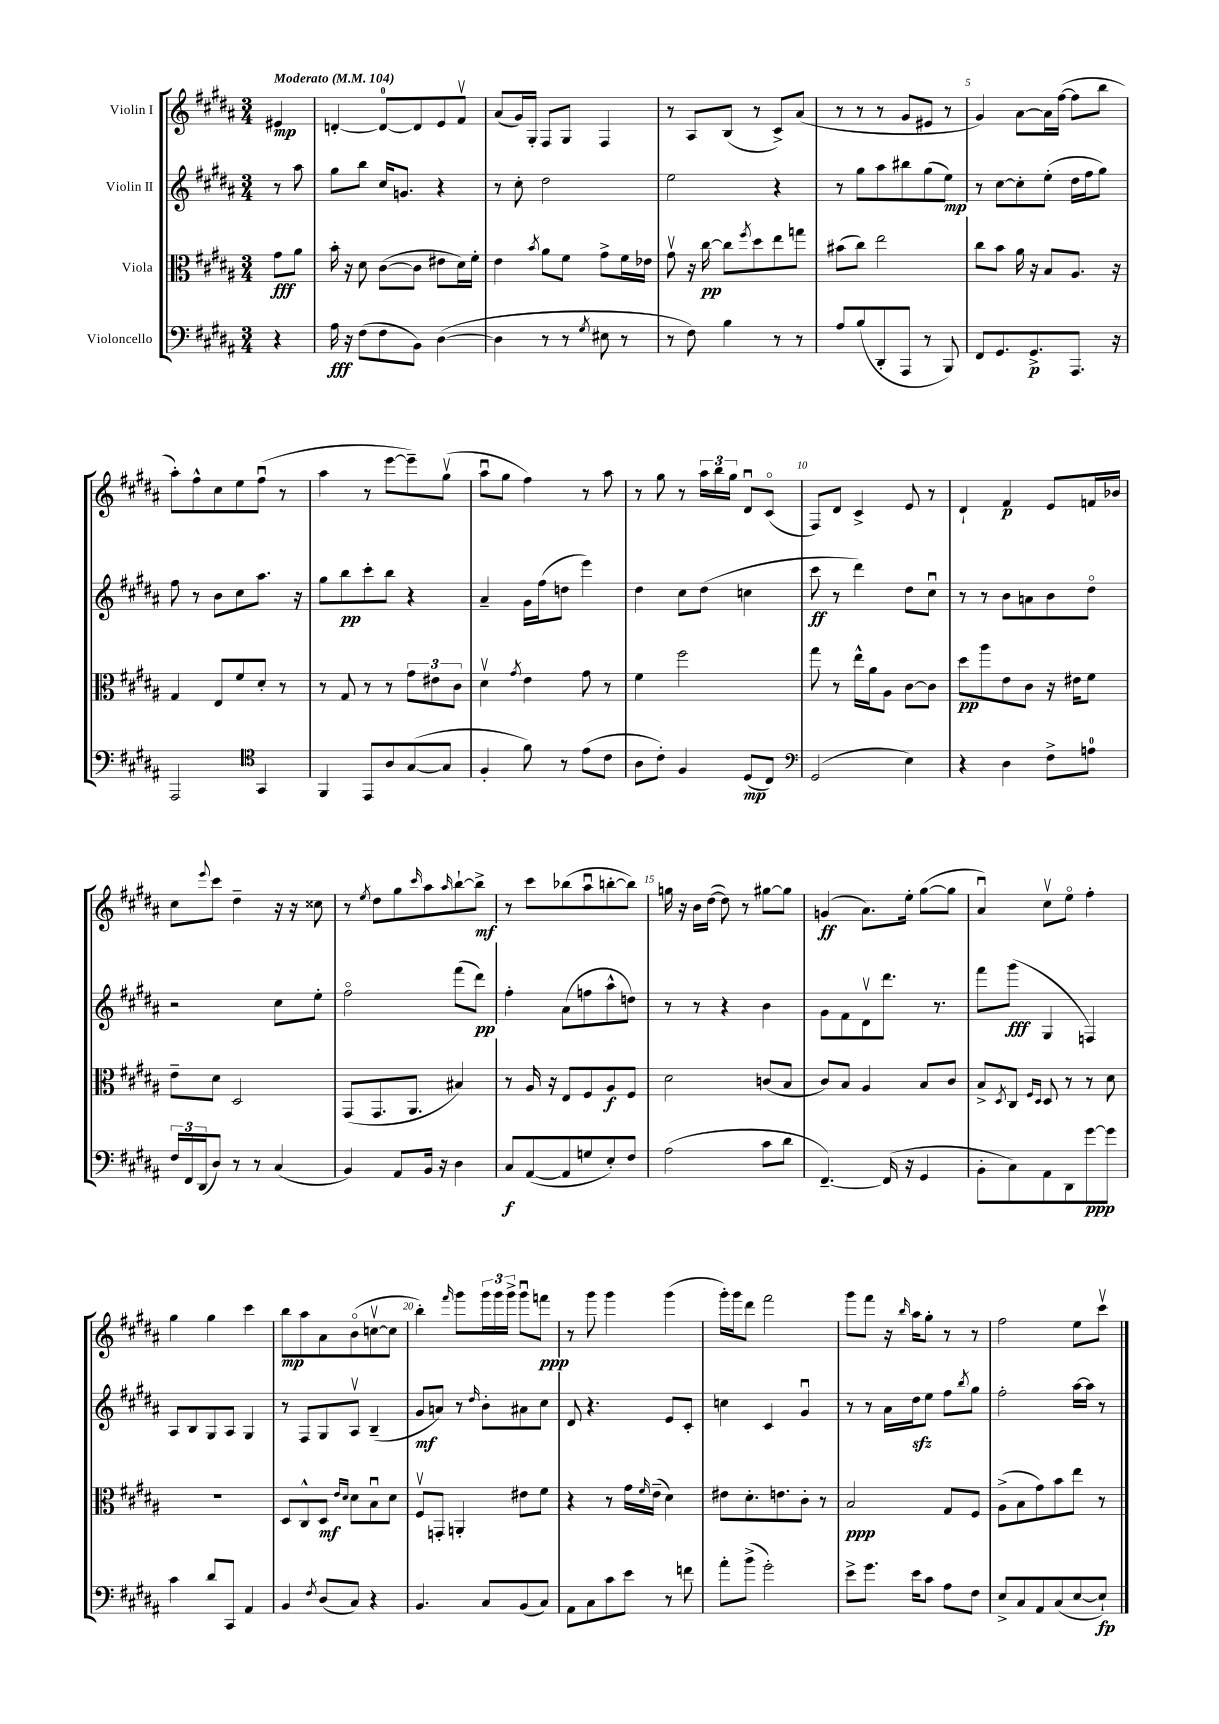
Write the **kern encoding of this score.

**kern	**dynam	**kern	**dynam	**kern	**dynam	**kern	**dynam
*part4	*part4	*part3	*part3	*part2	*part2	*part1	*part1
*staff4	*staff4	*staff3	*staff3	*staff2	*staff2	*staff1	*staff1
*I"Violoncello	*	*I"Viola	*	*I"Violin II	*	*I"Violin I	*
*clefF4	*	*clefC3	*	*clefG2	*	*clefG2	*
*k[f#c#g#d#a#]	*	*k[f#c#g#d#a#]	*	*k[f#c#g#d#a#]	*	*k[f#c#g#d#a#]	*
*M3/4	*	*M3/4	*	*M3/4	*	*M3/4	*
*MM104	*	*MM104	*	*MM104	*	*MM104	*
=	=	=	=	=	=	=	=
!	!	!	!	!	!	!LO:TX:a:B:t=Moderato	!
4r	.	8g#\L	fff	8r	.	4e#X/	mp
.	.	8a#\J	.	8aa#\	.	.	.
=1	=1	=1	=1	=1	=1	=1	=1
16A#\	fff	16b'\	.	8gg#\L	.	[4dn'/	.
16r	.	16r	.	.	.	.	.
(8F#\L	.	8d#\	.	8bb\J	.	.	.
8F#\	.	([8c#\L	.	16cc#/KL	.	8d/L_	.
.	.	.	.	8.gn/J	.	.	.
8BB\J)	.	8c#\J]	.	.	.	8d/]	.
([4D#\	.	8e#X\L	.	4r	.	8e/	.
.	.	16d#\L)	.	.	.	8f#v/J	.
.	.	16f#'\JJ	.	.	.	.	.
=2	=2	=2	=2	=2	=2	=2	=2
4D#\]	.	4e\	.	8r	.	(8a#/L	.
.	.	.	.	8cc#'\	.	16g#/L)	.
.	.	.	.	.	.	16G#'/JJ	.
.	.	8qb/	.	.	.	.	.
8r	.	8a#\L	.	2dd#\	.	8F#/L	.
8r	.	8f#\J	.	.	.	8G#/J	.
8qG#/	.	.	.	.	.	.	.
8E#X\	.	8g#^\L	.	.	.	4F#/	.
8r	.	16f#\L	.	.	.	.	.
.	.	16e-X\JJ	.	.	.	.	.
=3	=3	=3	=3	=3	=3	=3	=3
8r	.	8g#v\	.	2ee\	.	8r	.
8F#\)	.	16r	.	.	.	8A#/L	.
.	.	[16cc#\	pp	.	.	.	.
4B\	.	8cc#\L]	.	.	.	(8B/J	.
.	.	8qff#/	.	.	.	.	.
.	.	8dd#\	.	.	.	8r	.
8r	.	8ee\	.	4r	.	8c#^/L)	.
8r	.	8ggn\J	.	.	.	(8a#/J	.
=4	=4	=4	=4	=4	=4	=4	=4
8A#/L	.	(8b#X\L	.	8r	.	8r	.
(8B/	.	8cc#\J)	.	8gg#\L	.	8r	.
8DD#'/	.	2ee\	.	8aa#\	.	8r	.
8AAA#/J	.	.	.	8bb#X\	.	8g#/L	.
8r	.	.	.	(8gg#\	.	8e#X/J	.
8BBB/)	.	.	.	8ee\J)	mp	8r	.
=5	=5	=5	=5	=5	=5	=5	=5
8FF#/L	.	8cc#\L	.	8r	.	4g#/)	.
8.GG#/	.	8b\J	.	[8cc#\L	.	.	.
.	.	16a#\	.	8cc#'\]	.	[8a#\L	.
8.GG#^/	p	16r	.	.	.	.	.
.	.	8B/L	.	(8ee'\J	.	16a#\L]	.
.	.	.	.	.	.	([16ff#\JJ	.
8.AAA#/J	.	8.A#/J	.	16dd#\LL	.	8ff#\L]	.
.	.	.	.	16ff#\J	.	.	.
.	.	.	.	8gg#\J)	.	8bb\J	.
16r	.	16r	.	.	.	.	.
!!LO:LB:g=z
=6	=6	=6	=6	=6	=6	=6	=6
2AAA#/	.	4G#/	.	8ff#\	.	8aa#'\L)	.
.	.	.	.	8r	.	8ff#^^\	.
.	.	8E/L	.	8b\L	.	8cc#\	.
.	.	8f#/	.	8cc#\	.	8ee\	.
*clefC4	*	*	*	*	*	*	*
4GG#/	.	8d#'/J	.	8.aa#\J	.	(8ff#u\J	.
.	.	8r	.	.	.	8r	.
.	.	.	.	16r	.	.	.
=7	=7	=7	=7	=7	=7	=7	=7
4FF#/	.	8r	.	8gg#\L	.	4aa#\	.
.	.	8G#/	.	8bb\	pp	.	.
8EE/L	.	8r	.	8ccc#'\	.	8r	.
8A#/	.	8r	.	8bb\J	.	[8eee\L	.
([8G#/	.	12g#\L	.	4r	.	8eee~\])	.
.	.	12e#X\	.	.	.	.	.
8G#/J]	.	.	.	.	.	(8gg#v\J	.
.	.	12c#\J	.	.	.	.	.
=8	=8	=8	=8	=8	=8	=8	=8
4F#'/	.	4d#v\	.	4a#~/	.	8aa#u\L	.
.	.	.	.	.	.	8gg#\J	.
.	.	8qg#/	.	.	.	.	.
8f#\)	.	4e\	.	16g#\LL	.	4ff#\)	.
.	.	.	.	(16ff#\J	.	.	.
8r	.	.	.	8ddn\J	.	.	.
(8e\L	.	8g#\	.	4eee\)	.	8r	.
8c#\J	.	8r	.	.	.	8aa#\	.
=9	=9	=9	=9	=9	=9	=9	=9
8A#\L	.	4f#\	.	4dd#\	.	8r	.
8c#'\J)	.	.	.	.	.	8gg#\	.
4F#/	.	2ff#\	.	8cc#\L	.	8r	.
.	.	.	.	(8dd#\J	.	24aa#\LL	.
.	.	.	.	.	.	24bb\	.
.	.	.	.	.	.	24gg#\JJ	.
(8D#/L	mp	.	.	4ccn\	.	8d#u/L	.
8C#/J)	.	.	.	.	.	(8c#/J	.
=10	=10	=10	=10	=10	=10	=10	=10
*clefF4	*	*	*	*	*	*	*
(2GG#/	.	8gg#\	.	8ccc#\	ff	8F#/L)	.
.	.	8r	.	8r	.	8d#/J	.
.	.	16ee^^\LL	.	4ddd#\)	.	4c#^/	.
.	.	16a#\J	.	.	.	.	.
.	.	8A#\J	.	.	.	.	.
4E\)	.	[8c#\L	.	8dd#\L	.	8e/	.
.	.	8c#\J]	.	8cc#u\J	.	8r	.
=11	=11	=11	=11	=11	=11	=11	=11
4r	.	8dd#\L	pp	8r	.	4d#`/	.
.	.	8aa#\	.	8r	.	.	.
4D#\	.	8e\	.	8b\L	.	4f#/	p
.	.	8c#\J	.	8an\	.	.	.
8F#^\L	.	16r	.	8b\	.	8e/L	.
.	.	16e#X\KL	.	.	.	.	.
8An\J	.	8f#\J	.	8dd#\J	.	16fn/L	.
.	.	.	.	.	.	16b-X/JJ	.
!!LO:LB:g=z
=12	=12	=12	=12	=12	=12	=12	=12
24F#/LL	.	8e~\L	.	2r	.	8cc#\L	.
24FF#/	.	.	.	.	.	.	.
(24DD#/J	.	.	.	.	.	.	.
.	.	.	.	.	.	8qqeee/	.
8D#/J)	.	8d#\J	.	.	.	8ccc#\J	.
8r	.	2D#/	.	.	.	4dd#~\	.
8r	.	.	.	.	.	.	.
(4C#/	.	.	.	8cc#\L	.	16r	.
.	.	.	.	.	.	16r	.
.	.	.	.	8ee'\J	.	8cc##X\	.
=13	=13	=13	=13	=13	=13	=13	=13
4BB/)	.	(8GG#/L	.	2ff#\	.	8r	.
.	.	.	.	.	.	8qee/	.
.	.	8.GG#/	.	.	.	8dd#\L	.
8AA#/L	.	.	.	.	.	8gg#\	.
.	.	8.AA#/J	.	.	.	.	.
.	.	.	.	.	.	16qqccc#/	.
16BB/Jk	.	.	.	.	.	8aa#\	.
16r	.	.	.	.	.	.	.
.	.	.	.	.	.	16qqaa#/	.
4D#\	.	4B#X/)	.	(8fff#\L	.	[8bb`\	.
.	.	.	.	8ddd#\J)	pp	8bb^\J]	mf
=14	=14	=14	=14	=14	=14	=14	=14
8C#/L	f	8r	.	4ff#'\	.	8r	.
([8AA#/	.	16A#/	.	.	.	8ccc#\L	.
.	.	16r	.	.	.	.	.
8AA#/]	.	8E/L	.	(8a#\L	.	(8bb-X\	.
8Gn/	.	8F#/	.	8ffn\	.	8aa#u\	.
8E'/)	.	8A#/	f	8aa#^^\	.	[8bbn'\	.
8F#/J	.	8F#/J	.	8ddn\J)	.	8bb\J])	.
=15	=15	=15	=15	=15	=15	=15	=15
(2A#\	.	2d#\	.	8r	.	16ggn\	.
.	.	.	.	.	.	16r	.
.	.	.	.	8r	.	16b\LL	.
.	.	.	.	.	.	([16dd#\JJ	.
.	.	.	.	4r	.	8dd#\])	.
.	.	.	.	.	.	8r	.
8c#\L	.	(8cn/L	.	4b\	.	[8gg#X\L	.
8d#\J	.	8B/J	.	.	.	8gg#\J]	.
=16	=16	=16	=16	=16	=16	=16	=16
[4.FF#~/)	.	8c#/L)	.	8g#\L	.	(4gn/	ff
.	.	8B/J	.	8f#\	.	.	.
.	.	4A#/	.	8d#v\	.	8.a#\L)	.
(16FF#/]	.	.	.	8.ddd#\J	.	.	.
16r	.	.	.	.	.	16ee'\Jk	.
4GG#/	.	8B/L	.	.	.	([8gg#\L	.
.	.	.	.	8.r	.	.	.
.	.	8c#/J	.	.	.	8gg#\J]	.
=17	=17	=17	=17	=17	=17	=17	=17
8BB'\L	.	8B^/L	.	8fff#\L	.	4a#u/)	.
.	.	8qD#/	.	.	.	.	.
8C#\)	.	8C#/J	.	(8ggg#\J	fff	.	.
.	.	16qqF#/LL	.	.	.	.	.
.	.	16qqD#/JJ	.	.	.	.	.
8AA#\	.	8D#/	.	4G#/	.	8cc#v\L	.
8DD#\	.	8r	.	.	.	8ee\J	.
[8g#\	ppp	8r	.	4Fn/)	.	4ff#'\	.
8g#\J]	.	8d#\	.	.	.	.	.
!!LO:LB:g=z
=18	=18	=18	=18	=18	=18	=18	=18
4c#\	.	2.r	.	8A#/L	.	4gg#\	.
.	.	.	.	8B/	.	.	.
8d#/L	.	.	.	8G#/	.	4gg#\	.
8CC#/J	.	.	.	8A#/J	.	.	.
4AA#/	.	.	.	4G#/	.	4ccc#\	.
=19	=19	=19	=19	=19	=19	=19	=19
4BB/	.	8D#/L	.	8r	.	8bb\L	mp
.	.	8C#^^/	.	8F#/L	.	8aa#\	.
8qF#/	.	.	.	.	.	.	.
(8D#/L	.	8D#/J	mf	8G#/	.	8a#\	.
.	.	16qqe/LL	.	.	.	.	.
.	.	16qqd#/JJ	.	.	.	.	.
8C#/J)	.	8d#\L	.	8A#v/J	.	(8b\	.
4r	.	8Bu\	.	(4B~/	.	[8ccnv\	.
.	.	8d#\J	.	.	.	8cc\J]	.
=20	=20	=20	=20	=20	=20	=20	=20
4.BB/	.	8F#v/L	.	8g#/L	mf	4bb'\)	.
.	.	8GGn'/J	.	8an/J)	.	.	.
.	.	.	.	.	.	16qqfff#/	.
.	.	4AAn'/	.	8r	.	8ggg#\L	.
.	.	.	.	16qqdd#/	.	.	.
8C#/L	.	.	.	8b'\L	.	24ggg#\L	.
.	.	.	.	.	.	24ggg#\	.
.	.	.	.	.	.	24ggg#^\JJ	.
(8BB/	.	8e#X\L	.	8a#X\	.	8ggg#u\L	.
8C#/J)	.	8f#\J	.	8cc#\J	.	8fffn\J	ppp
=21	=21	=21	=21	=21	=21	=21	=21
8AA#\L	.	4r	.	8d#/	.	8r	.
8C#\	.	.	.	4.r	.	8ggg#\	.
8c#\	.	8r	.	.	.	4ggg#\	.
8e\J	.	16g#\LL	.	.	.	.	.
.	.	16qqf#/	.	.	.	.	.
.	.	(16e~\JJ	.	.	.	.	.
8r	.	4d#\)	.	8e/L	.	(4ggg#\	.
8fn\	.	.	.	8c#'/J	.	.	.
=22	=22	=22	=22	=22	=22	=22	=22
8a#'\L	.	8e#X\L	.	4ccn\	.	16ggg#'\LL)	.
.	.	.	.	.	.	16ggg#\J	.
(8b^\J	.	8.d#'\	.	.	.	8ddd#\J	.
2g#'\)	.	.	.	4c#/	.	2fff#\	.
.	.	8.en\	.	.	.	.	.
.	.	8c#'\J	.	4g#u/	.	.	.
.	.	8r	.	.	.	.	.
=23	=23	=23	=23	=23	=23	=23	=23
8e^\L	.	2B/	ppp	8r	.	8ggg#\L	.
8.g#\J	.	.	.	8r	.	8fff#\J	.
.	.	.	.	16a#\LL	.	16r	.
.	.	.	.	.	.	16qqbb/	.
16e\KL	.	.	.	16dd#zz\J	.	16aa#\KL	.
8c#\J	.	.	.	8ee\J	.	8gg#'\J	.
8A#\L	.	8G#/L	.	8ff#\L	.	8r	.
.	.	.	.	8qbb/	.	.	.
8F#\J	.	8F#/J	.	8gg#\J	.	8r	.
=24	=24	=24	=24	=24	=24	=24	=24
8E^/L	.	(8A#^\L	.	2ff#'\	.	2ff#\	.
8C#/	.	8B\	.	.	.	.	.
8AA#/	.	8g#\)	.	.	.	.	.
(8C#/	.	8b\	.	.	.	.	.
[8E/	.	8ee\J	.	[16aa#\LL	.	8ee\L	.
.	.	.	.	16aa#\JJ]	.	.	.
8E`/J])	fp	8r	.	8r	.	8ccc#v\J	.
==	==	==	==	==	==	==	==
*-	*-	*-	*-	*-	*-	*-	*-
